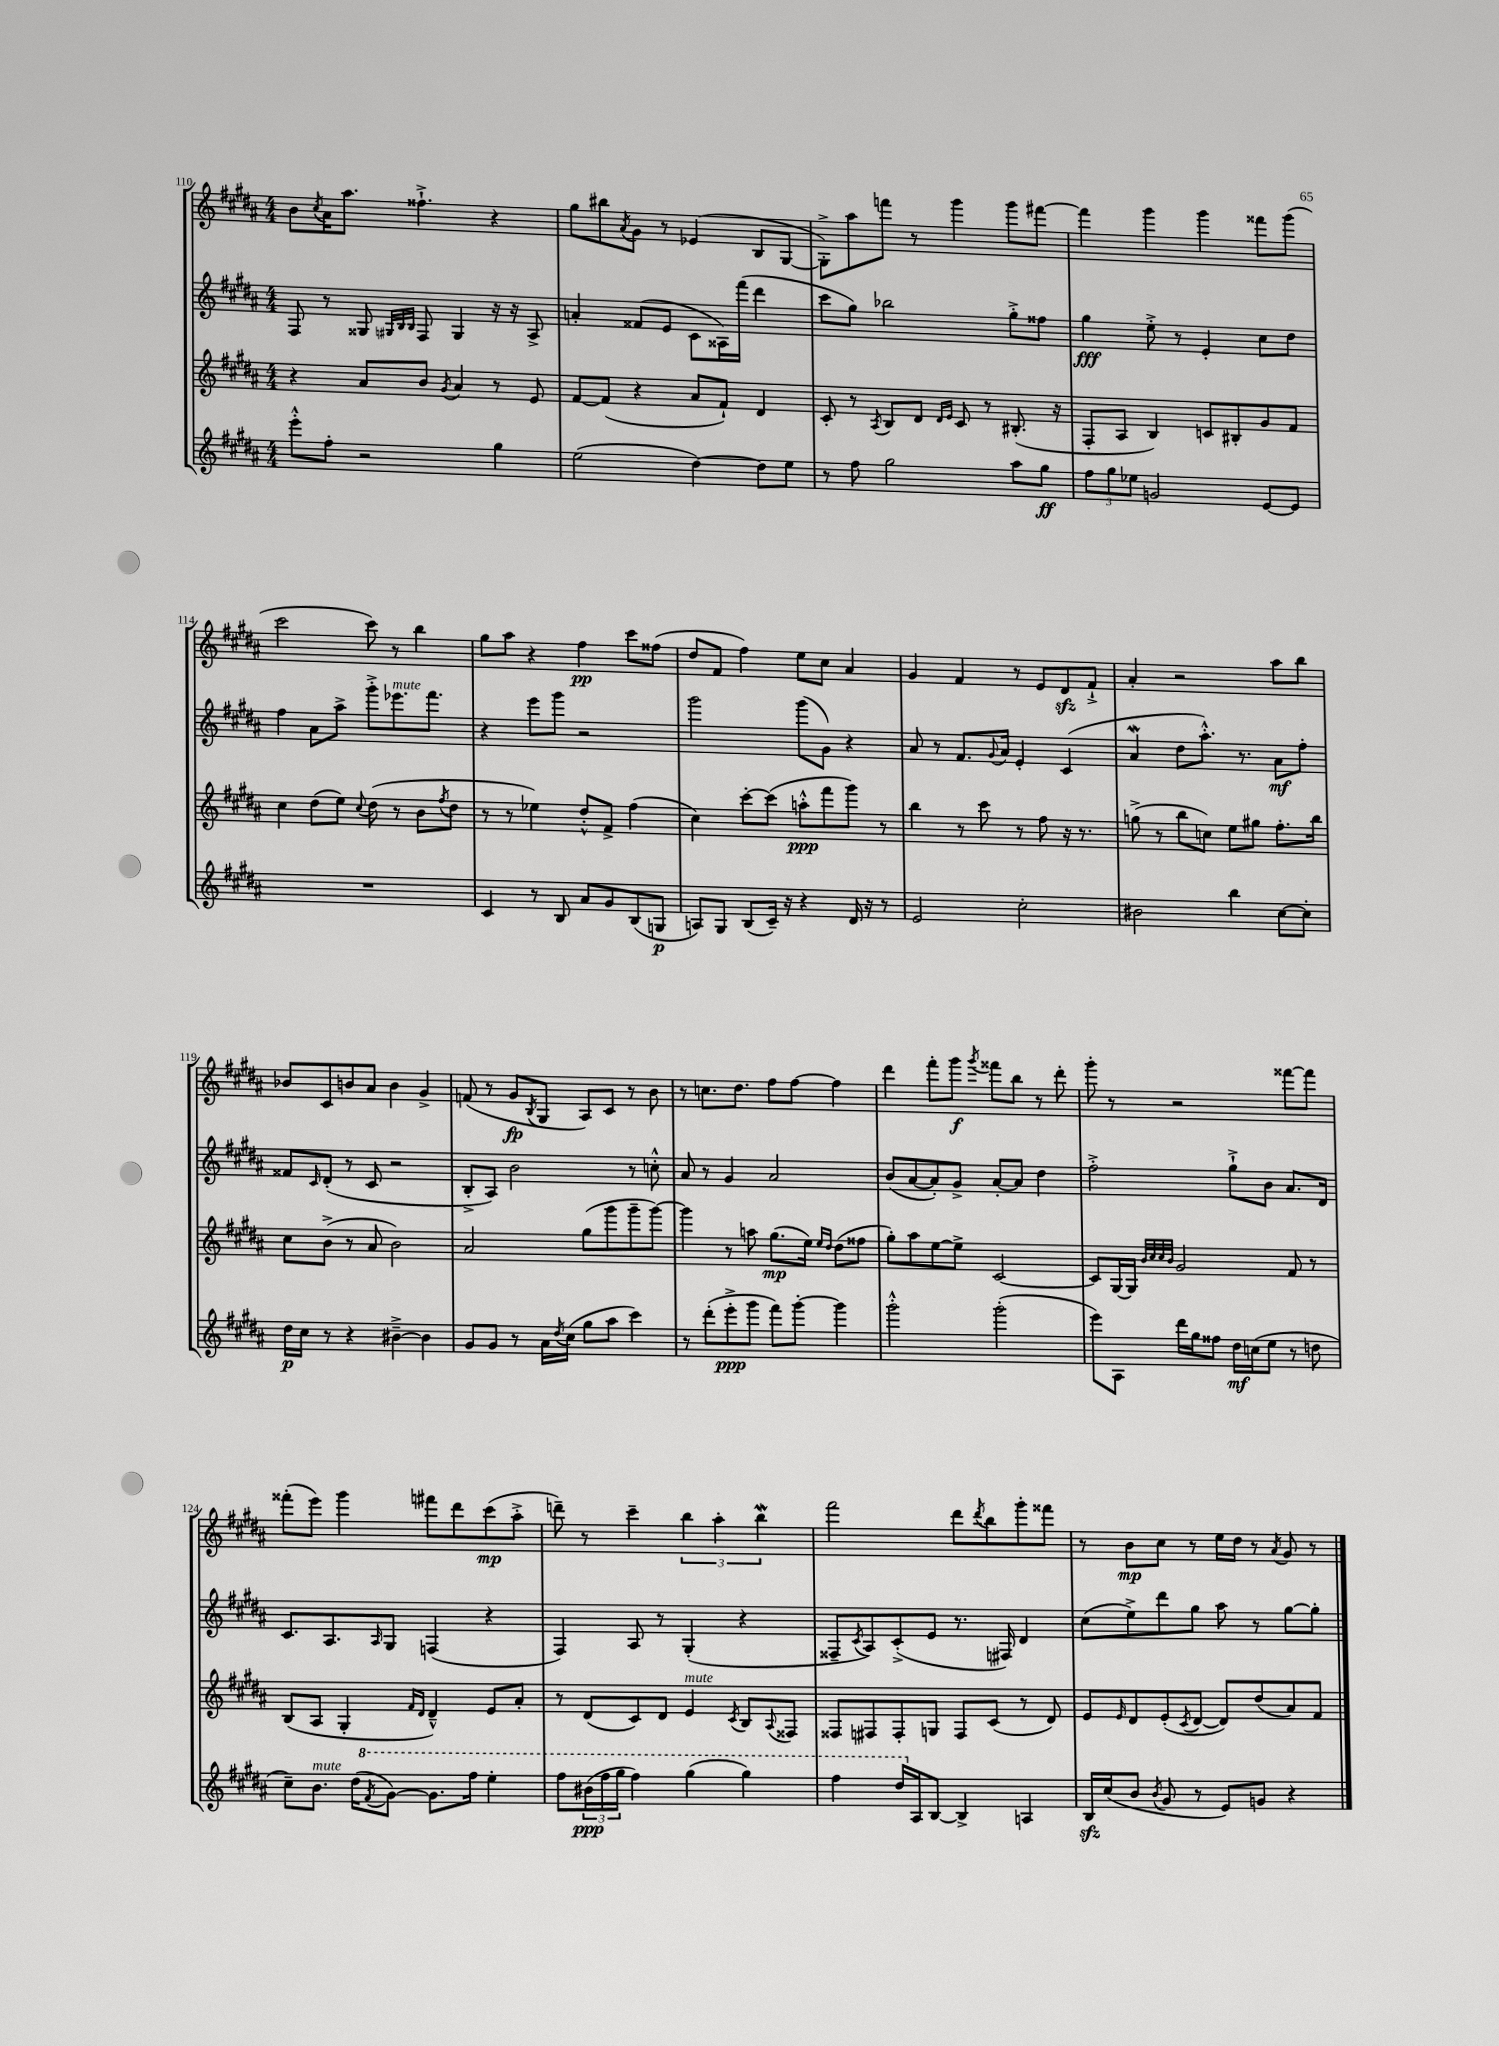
<<
\new StaffGroup <<
\new Staff = "s0" {
    \clef treble \key b \major \numericTimeSignature \time 4/4
    b'8 \acciaccatura { cis''8 } ais'16 ais''8. fisis''4.-!-> r4 |
    gis''8 bis''8 \acciaccatura { ais'8 } gis'8 r8 ees'4( b8 gis8~ |
    gis8-.->) ais''8 f'''8 r8 gis'''4 gis'''8 fis'''8~ |
    fis'''4 gis'''4 gis'''4 fisis'''8 gis'''8( |
    cis'''2 cis'''8) r8 b''4 |
    gis''8 ais''8 r4 fis''4\pp cis'''8 fisis''8( |
    dis''8 fis'8 fis''4) e''8 cis''8 ais'4 |
    gis'4 fis'4 r8 e'8 dis'8\sfz fis'8-!-> |
    ais'4-. r2 ais''8 b''8 |
    bes'8 cis'8 b'8 ais'8 b'4 gis'4-> |
    f'8( r8 gis'8\fp \acciaccatura { b8 } gis8 ais8) cis'8 r8 b'8 |
    r8 c''8. dis''8. fis''8 fis''8~ fis''4 |
    dis'''4 fis'''8-. gis'''8\f \acciaccatura { gis'''8 } fisis'''8 b''8 r8 dis'''8-. |
    gis'''8-. r8 r2 fisis'''8~ fisis'''8 |
    fisis'''8-.( e'''8) gis'''4 fis'''8 dis'''8 cis'''8\mp( ais''8-.-> |
    d'''8--) r8 cis'''4-- \tuplet 3/2 { b''4 ais''4-. b''4\mordent } |
    fis'''2 dis'''8 \acciaccatura { dis'''8 } b''8 gis'''8-. fisis'''8 |
    r8 b'8\mp cis''8 r8 e''16 dis''16 r8 \acciaccatura { ais'8 } gis'8 r8 \bar "|." |
}
\new Staff = "s1" {
    \clef treble \key b \major \numericTimeSignature \time 4/4
    fis8 r8 gisis8 \grace { gis32 b32 b32 } fis8 gis4 r16 r16 ais8-> |
    a'4-. fisis'8( e'8 cis'8 aisis16) fis'''16( dis'''4 |
    cis'''8 gis''8) bes''2 gis''8-.-> fisis''8 |
    gis''4\fff e''8-.-> r8 e'4-. cis''8 dis''8 |
    fis''4 ais'8 ais''8-> gis'''8-.-> ees'''8.^\markup { \italic "mute" } fis'''8. |
    r4 e'''8 gis'''8 r2 |
    gis'''2 gis'''8( gis'8) r4 |
    ais'8 r8 fis'8. \appoggiatura { gis'8 } ais'16 e'4-. cis'4( |
    ais'4\mordent dis''8 ais''8.-.-^) r8. ais'8\mf fis''8-. |
    fisis'8 \grace { cis'16 } dis'8-.( r8 cis'8 r2 |
    b8-.-> ais8) b'2 r8 c''8-.-^ |
    ais'8 r8 gis'4 ais'2 |
    b'8( ais'8~ ais'8-.) gis'8-> ais'8~-. ais'8 dis''4 |
    fis''2-.-> gis''8-!-> b'8 ais'8. dis'16 |
    cis'8. ais8. \grace { ais16 } gis8 f4( r4 |
    fis4) ais8 r8 gis4-.( r4 |
    fisis8-- \acciaccatura { cis'8 } ais8) cis'8-.->( e'8 r8. fis16) dis'4 |
    cis''8( e''8->) dis'''8 gis''8 ais''8 r8 gis''8~ gis''8-. \bar "|." |
}
\new Staff = "s2" {
    \clef treble \key b \major \numericTimeSignature \time 4/4
    r4 ais'8 b'8 \acciaccatura { gis'8 } ais'4 r8 e'8 |
    fis'8~ fis'8( r4 ais'8 fis'8-!) dis'4 |
    cis'8-. r8 \acciaccatura { ais8 } b8 dis'8 \grace { dis'16 e'16 } cis'8 r8 bis8.-.( r16 |
    fis8-. ais8 b4) c'8 bis8-. gis'8 fis'8 |
    cis''4 dis''8( e''8) \appoggiatura { cis''8 } dis''8( r8 b'8 \acciaccatura { fis''8 } dis''8 |
    r8 r8 ees''4) dis''8-.-^ fis'8-> fis''4( |
    cis''4) cis'''8~-. cis'''8( a''8-.-^\ppp fis'''8 gis'''8) r8 |
    b''4 r8 cis'''8 r8 fis''8 r16 r8. |
    g''8->( r8 b''8 c''8) e''8 gis''8 fis''8.-. b''16 |
    cis''8 b'8->( r8 ais'8 b'2) |
    ais'2 gis''8( gis'''8 gis'''8-- gis'''8~) |
    gis'''4 r8 a''8 gis''8.\mp( e''16) \grace { e''16 dis''16 } dis''8( fisis''8 |
    gis''8-.) ais''8 e''8~ e''8-> cis'2~ |
    cis'8 gis16~ gis16 \grace { b'32 cis''32 cis''32 b'32 } gis'2 fis'8 r8 |
    b8( ais8 gis4-. \grace { fis'16 dis'16 } dis'4---^) e'8 ais'8-. |
    r8 dis'8( cis'8) dis'8 e'4^\markup { \italic "mute" } \acciaccatura { cis'8 } b8 \appoggiatura { ais8 } fisis8 |
    fisis8 fis8 fis8-. g8 fis8 cis'8( r8 dis'8) |
    e'8 \grace { e'16 } dis'8 e'8-.( \acciaccatura { cis'8 } dis'8~ dis'8) dis''8( ais'8) fis'8 \bar "|." |
}
\new Staff = "s3" {
    \clef treble \key b \major \numericTimeSignature \time 4/4
    e'''8-.-^ fis''8-. r2 gis''4 |
    e''2( dis''4~) dis''8 e''8 |
    r8 fis''8 gis''2 ais''8 gis''8\ff |
    \tuplet 3/2 { fis''8 gis''8 ees''8 } g'2 e'8~ e'8 |
    R1 |
    cis'4 r8 b8 ais'8 gis'8 b8( g8\p |
    a8) gis8 b8( cis'16--) r16 r4 dis'16 r16 r8 |
    e'2 cis''2-. |
    bis'2 b''4 cis''8~ cis''8-. |
    dis''16\p cis''16 r8 r4 bis'4~---> bis'4 |
    gis'8 gis'8 r8 ais'16 \acciaccatura { dis''8 } cis''16( gis''8 ais''8 cis'''4) |
    r8 dis'''8-.( e'''8-.->\ppp gis'''8 fis'''8) gis'''8~-. gis'''4 |
    gis'''2-.-^ gis'''2-.( |
    e'''8) ais8 dis'''16 gis''16 fisis''8 dis''16\mf c''16( e''8 r8 d''8 |
    cis''8--) b'8.^\markup { \italic "mute" } dis''16( \ottava #1 \acciaccatura { fis''8 } gis''8~) gis''8. fis'''16 e'''4-. |
    fis'''8 \tuplet 3/2 { bis''16\ppp( fis'''16 gis'''16 } fis'''4) gis'''4( gis'''4) |
    fis'''4 dis'''16 \ottava #0 ais16 b8~ b4-> a4 |
    b16\sfz cis''16( b'8 \acciaccatura { b'8 } gis'8 r8 e'8) g'8 r4 \bar "|." |
}
>>
>>
\layout { \context { \Score currentBarNumber = #110 } }
